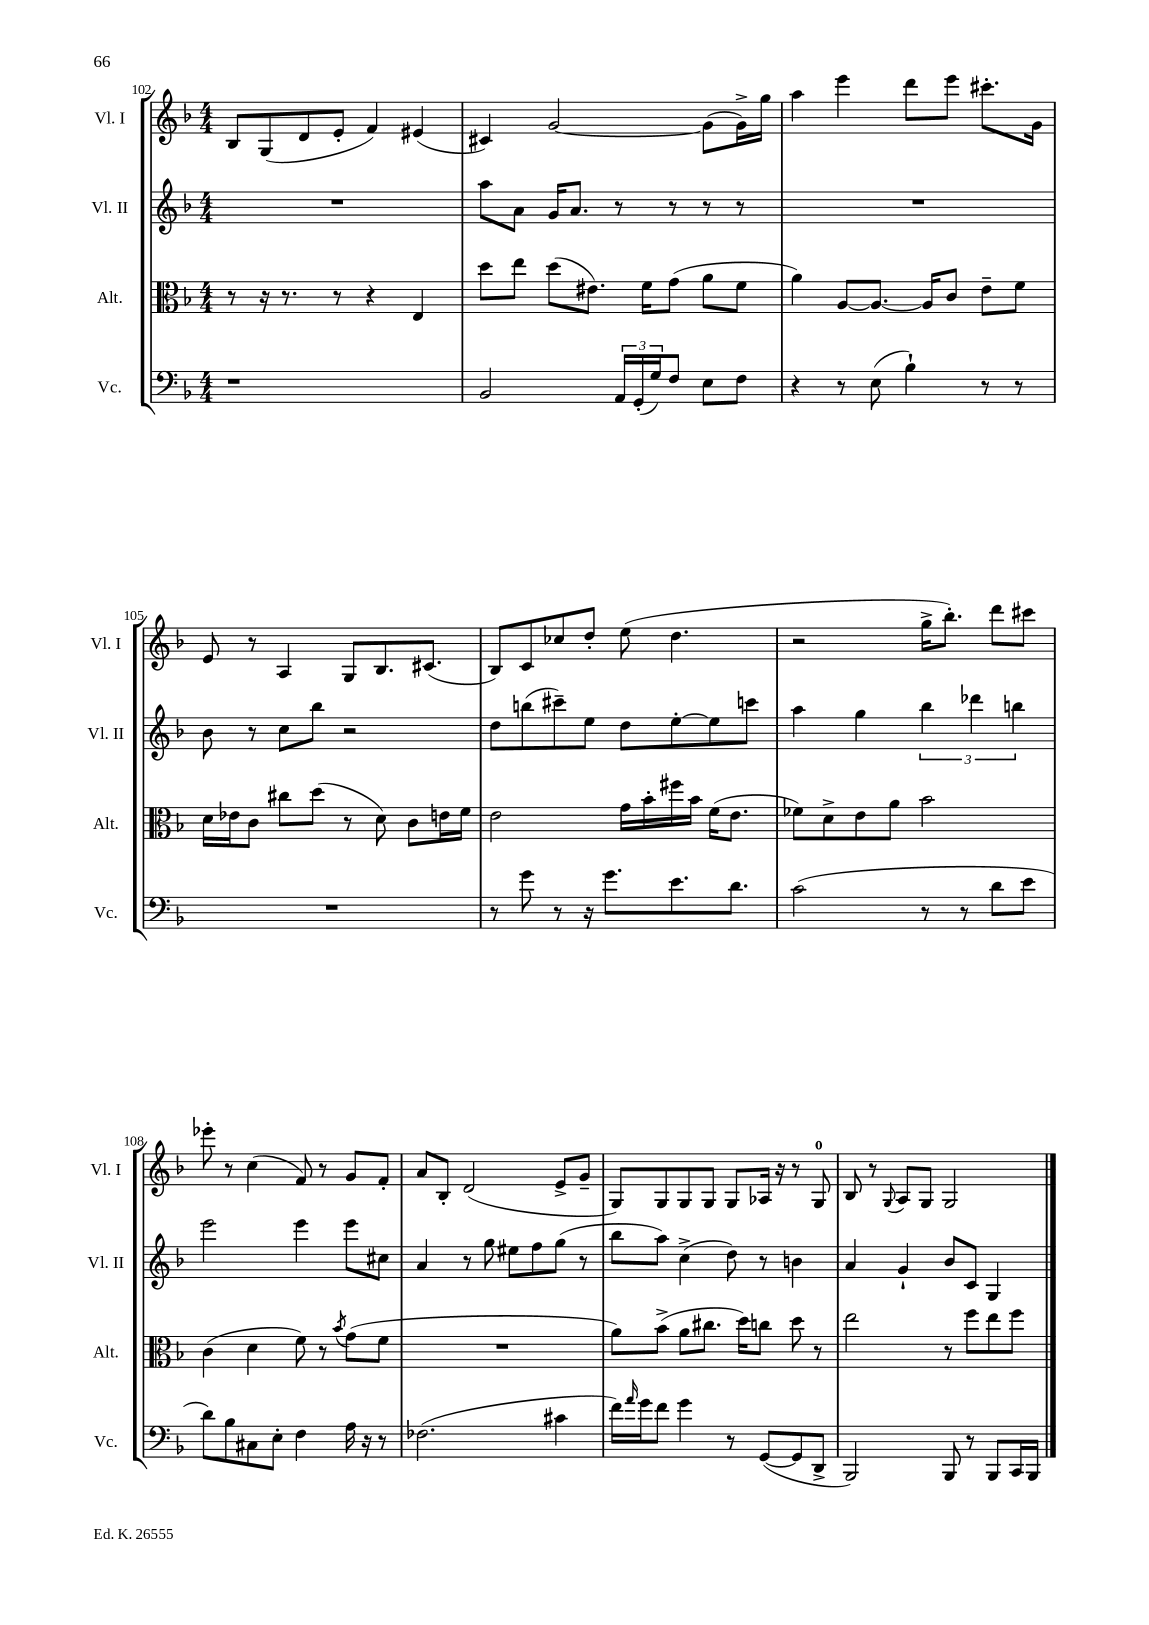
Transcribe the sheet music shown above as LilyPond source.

<<
\new StaffGroup <<
\new Staff = "s0" \with { instrumentName = "Vl. I" shortInstrumentName = "Vl. I" } {
    \clef treble \key f \major \numericTimeSignature \time 4/4
    bes8 g8( d'8 e'8-. f'4) eis'4( |
    cis'4) g'2~ g'8( g'16->) g''16 |
    a''4 e'''4 d'''8 e'''8 cis'''8.-. g'16 |
    e'8 r8 a4 g8 bes8. cis'8.( |
    bes8) c'8 ces''8 d''8-. e''8( d''4. |
    r2 g''16-> bes''8.-.) d'''8 cis'''8 |
    ees'''8-. r8 c''4( f'8) r8 g'8 f'8-. |
    a'8 bes8-. d'2( e'8-> g'8-- |
    g8) g8 g8 g8 g8 aes16 r16 r8 g8-0 |
    bes8 r8 \appoggiatura { g8 } a8 g8 g2 \bar "|." |
}
\new Staff = "s1" \with { instrumentName = "Vl. II" shortInstrumentName = "Vl. II" } {
    \clef treble \key f \major \numericTimeSignature \time 4/4
    R1 |
    a''8 a'8 g'16 a'8. r8 r8 r8 r8 |
    R1 |
    bes'8 r8 c''8 bes''8 r2 |
    d''8 b''8( cis'''8--) e''8 d''8 e''8~-. e''8 c'''8 |
    a''4 g''4 \tuplet 3/2 { bes''4 des'''4 b''4 } |
    e'''2 e'''4 e'''8 cis''8 |
    a'4 r8 g''8 eis''8 f''8 g''8( r8 |
    bes''8 a''8) c''4->( d''8) r8 b'4 |
    a'4 g'4-! bes'8 c'8 g4 \bar "|." |
}
\new Staff = "s2" \with { instrumentName = "Alt." shortInstrumentName = "Alt." } {
    \clef alto \key f \major \numericTimeSignature \time 4/4
    r8 r16 r8. r8 r4 e4 |
    d''8 e''8 d''8( eis'8.) f'16 g'8( a'8 f'8 |
    a'4) a8~ a8.~ a16 c'8 e'8-- f'8 |
    d'16 ees'16 c'8 cis''8 d''8( r8 d'8) c'8 e'16 f'16 |
    e'2 g'16 bes'16-. fis''16 bes'16 f'16( e'8. |
    fes'8) d'8-> e'8 a'8 bes'2 |
    c'4( d'4 f'8) r8 \acciaccatura { bes'8 } g'8( f'8 |
    R1 |
    a'8) bes'8->( a'8 cis''8. d''16) c''8 d''8 r8 |
    e''2 r8 f''8 e''8 f''8 \bar "|." |
}
\new Staff = "s3" \with { instrumentName = "Vc." shortInstrumentName = "Vc." } {
    \clef bass \key f \major \numericTimeSignature \time 4/4
    r1 |
    bes,2 \tuplet 3/2 { a,16 g,16-.( g16) } f8 e8 f8 |
    r4 r8 e8( bes4-!) r8 r8 |
    R1 |
    r8 g'8 r8 r16 g'8. e'8. d'8. |
    c'2( r8 r8 d'8 e'8 |
    d'8) bes8 cis8 e8-. f4 a16 r16 r8 |
    fes2.( cis'4 |
    f'16) \grace { a'16 } g'16 f'8 g'4 r8 g,8~( g,8 d,8-> |
    bes,,2) bes,,8 r8 bes,,8 c,16 bes,,16 \bar "|." |
}
>>
>>
\layout { \context { \Score currentBarNumber = #102 } }
